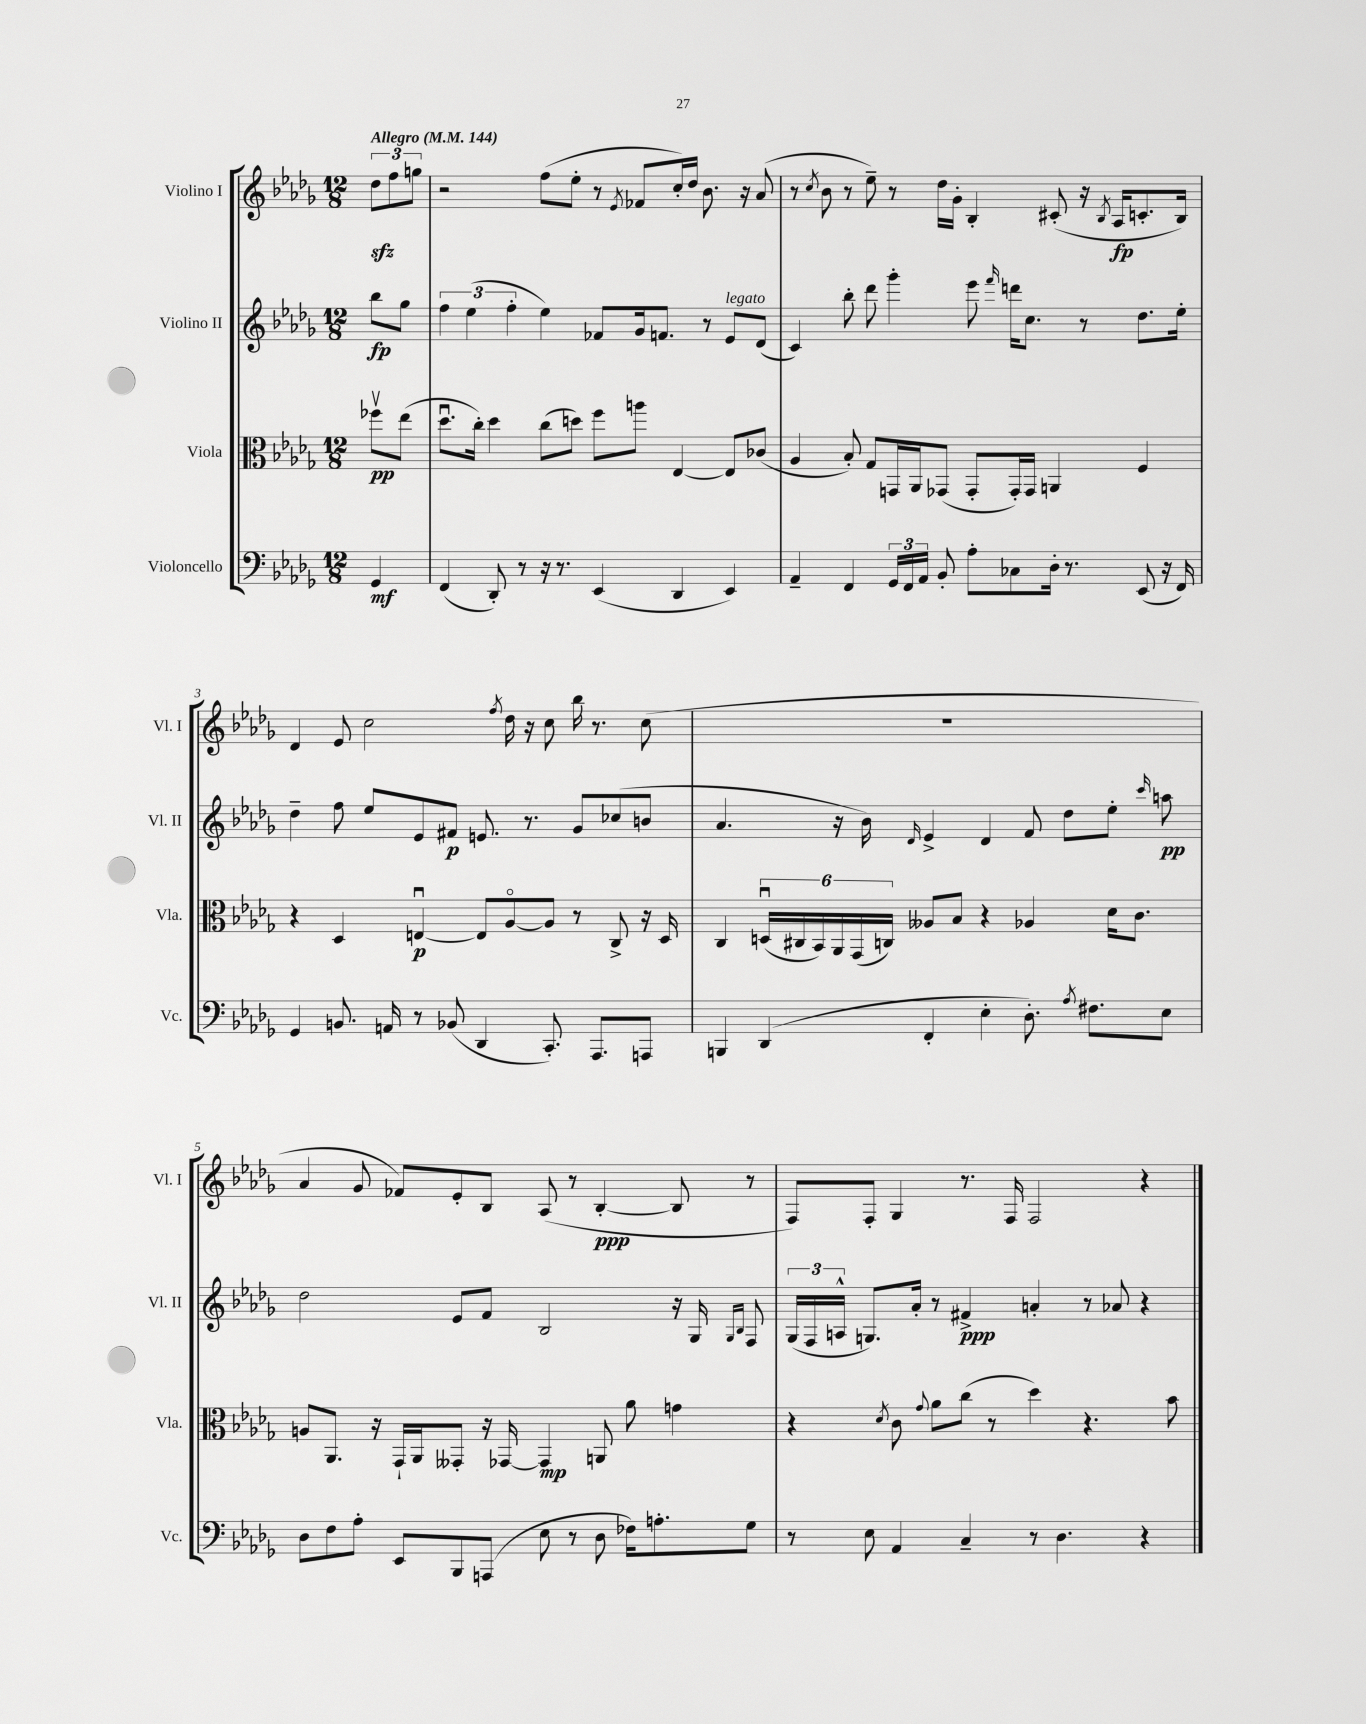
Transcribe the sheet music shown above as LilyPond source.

<<
\new StaffGroup <<
\new Staff = "s0" \with { instrumentName = "Violino I" shortInstrumentName = "Vl. I" } {
    \clef treble \key des \major \numericTimeSignature \time 12/8 \partial 4 \tempo "Allegro" 4 = 144
    \autoBeamOff \tuplet 3/2 { des''8[\sfz f''8 g''8] } |
    r2 f''8[( ees''8]-. r8 \acciaccatura { ees'8 } fes'8[ c''16-.) des''16] bes'8. r16 aes'8( |
    r8 \acciaccatura { c''8 } bes'8 r8 ees''8--) r8 des''16[ ges'16]-. bes4-. cis'8-.( r16 \acciaccatura { bes8 } aes16[\fp c'8.-. bes16]) |
    des'4 ees'8 c''2 \acciaccatura { f''8 } des''16 r16 c''8 bes''16 r8. c''8( |
    R1. |
    aes'4 ges'8 fes'8[) ees'8-. bes8] aes8( r8 bes4~-.\ppp bes8 r8 |
    f8[) f8]-. ges4 r8. f16 f2 r4 \bar "|." |
}
\new Staff = "s1" \with { instrumentName = "Violino II" shortInstrumentName = "Vl. II" } {
    \clef treble \key des \major \numericTimeSignature \time 12/8 \partial 4
    \autoBeamOff bes''8[\fp ges''8] |
    \tuplet 3/2 { f''4 ees''4( f''4-. } ees''4) fes'8[ ges'16 f'8.] r8 ees'8[^\markup { \italic "legato" } des'8]( |
    c'4) bes''8-. des'''8 ges'''4-. ees'''8 \grace { f'''16 } d'''16[ c''8.] r8 des''8.[ ees''16]-. |
    des''4-- f''8 ees''8[ ees'8 fis'8]\p e'8. r8. ges'8[ ces''8( b'8] |
    aes'4. r16 bes'16) \grace { des'16 } ees'4-> des'4 f'8 des''8[ ees''8]-. \grace { c'''16 } a''8\pp |
    des''2 ees'8[ f'8] bes2 r16 ges16 \grace { ges16[ bes16] } f8 |
    \tuplet 3/2 { ges16[( f16 a16]-^ } g8.[) aes'16]-. r8 fis'4->\ppp a'4-. r8 aes'8 r4 \bar "|." |
}
\new Staff = "s2" \with { instrumentName = "Viola" shortInstrumentName = "Vla." } {
    \clef alto \key des \major \numericTimeSignature \time 12/8 \partial 4
    \autoBeamOff fes''8[\upbow\pp ees''8]( |
    des''8.[\downbow c''16]-.) des''4 c''8[( d''8]) f''8[ a''8] ees4~ ees8[ ces'8]( |
    aes4 bes8-.) ges8[ g,16 aes,16 ges,8]( ges,8[-. ges,16-.) ges,16] a,4 f4 |
    r4 des4 e4~\downbow\p e8[ aes8~\flageolet aes8] r8 c8-> r16 des16 |
    c4 \tuplet 6/4 { d16[\downbow( cis16 bes,16) aes,16 ges,16( c16]) } aeses8[ bes8] r4 aes4 des'16[ c'8.] |
    a8[ aes,8.] r16 ges,16[-! aes,16 geses,8]-. r16 ges,16~ ges,4\mp a,8 aes'8 g'4 |
    r4 \acciaccatura { des'8 } c'8 \appoggiatura { ges'8 } aes'8[ c''8]( r8 des''4) r4. bes'8 \bar "|." |
}
\new Staff = "s3" \with { instrumentName = "Violoncello" shortInstrumentName = "Vc." } {
    \clef bass \key des \major \numericTimeSignature \time 12/8 \partial 4
    \autoBeamOff ges,4\mf |
    f,4( des,8-.) r8 r16 r8. ees,4( des,4 ees,4) |
    aes,4-- f,4 \tuplet 3/2 { ges,16[ f,16 aes,16] } bes,8-. aes8[-. ces8 des16]-. r8. ees,8( r16 f,16) |
    ges,4 b,8. a,16 r8 bes,8( des,4 c,8.-.) aes,,8.[ a,,8] |
    b,,4 des,4( f,4-. ees4-. des8.-.) \acciaccatura { aes8 } fis8.[ ees8] |
    des8[ f8 aes8]-. ees,8[ bes,,8 a,,8]( ees8 r8 des8 fes16[) a8.-. ges8] |
    r8 ees8 aes,4 c4-- r8 des4. r4 \bar "|." |
}
>>
>>
